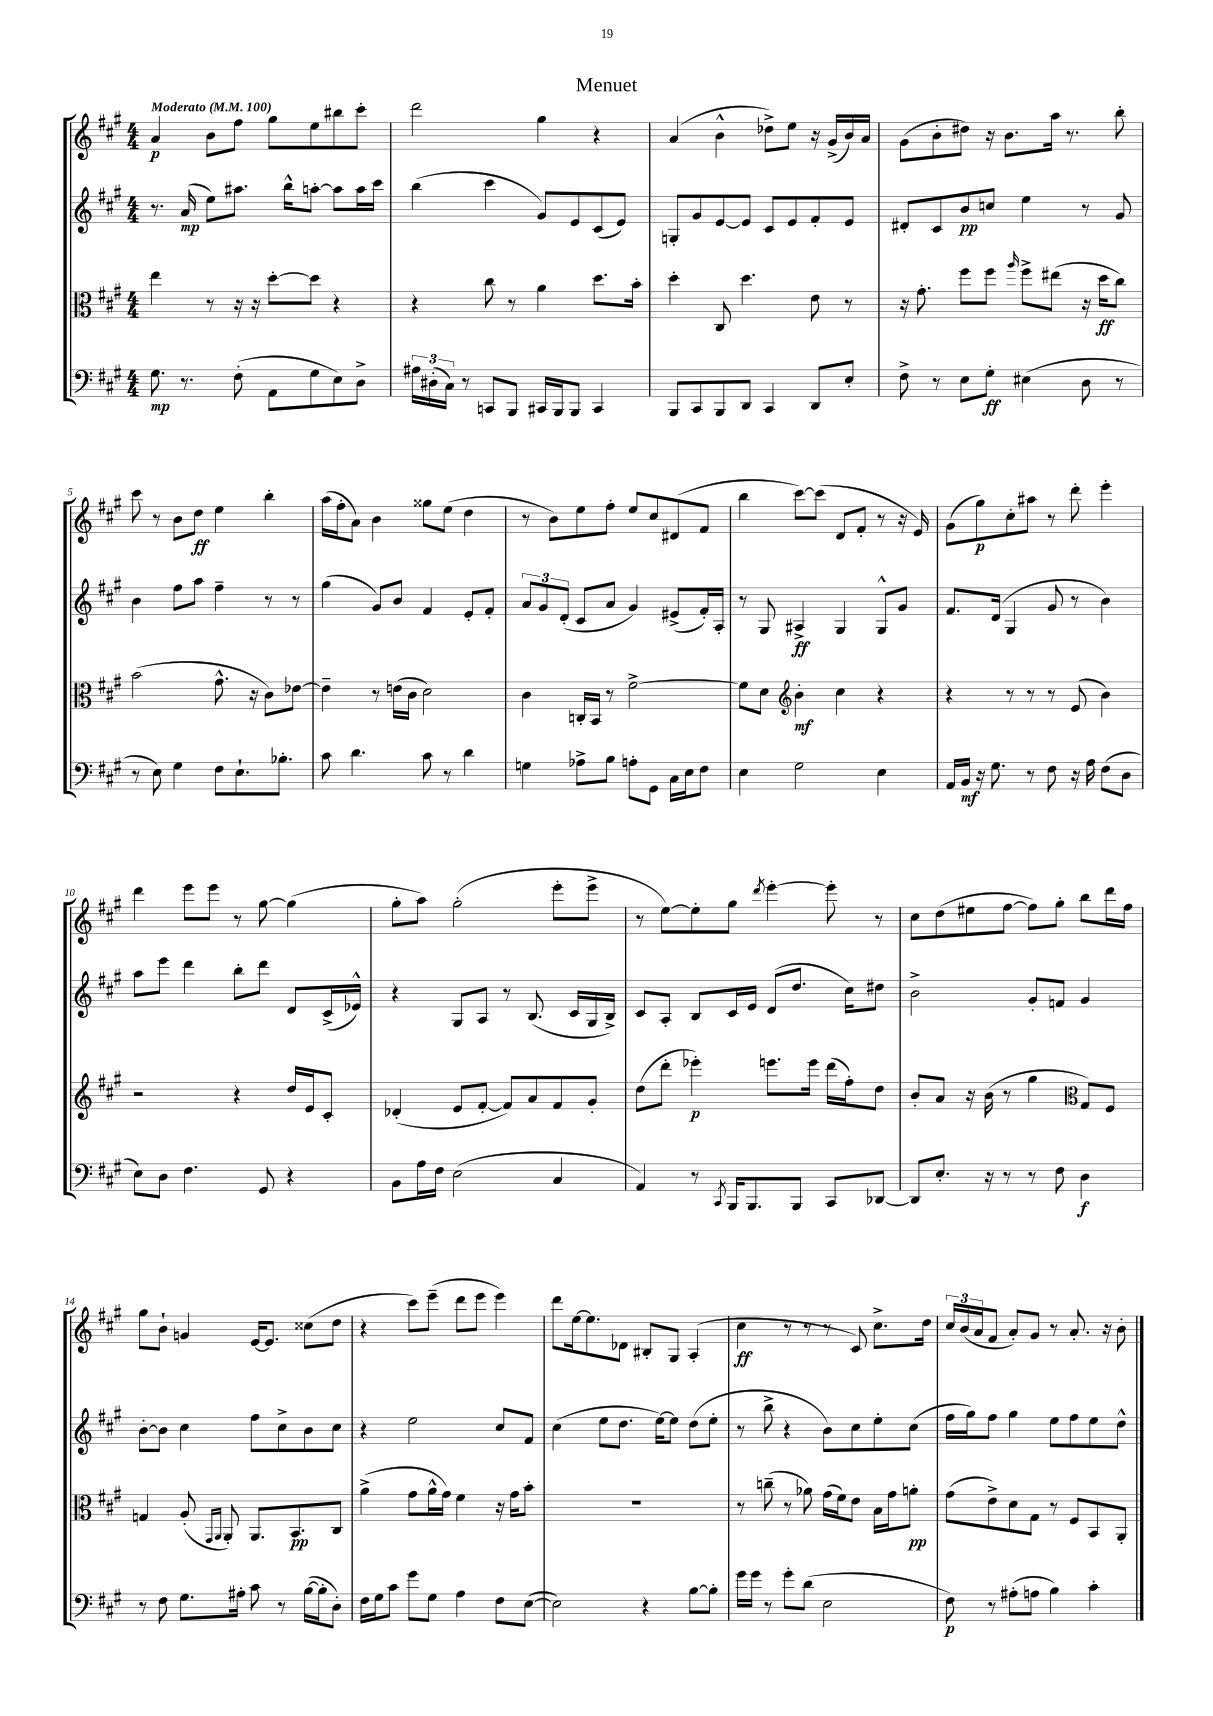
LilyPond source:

\header { title = "Menuet" }
<<
\new StaffGroup <<
\new Staff = "s0" {
    \clef treble \key a \major \numericTimeSignature \time 4/4 \tempo "Moderato" 4 = 100
    a'4\p b'8 fis''8 gis''8 e''8 bis''8 cis'''8-. |
    d'''2 gis''4 r4 |
    a'4( b'4-^ des''8->) e''8 r16 gis'16->( b'16) a'16 |
    gis'8( b'8-. dis''8) r16 b'8. a''16 r8. b''8-. |
    cis'''8 r8 b'8 d''8\ff e''4 b''4-. |
    a''16( fis''16-. a'8) b'4 gisis''8 e''8( d''4 |
    r8 b'8) e''8 fis''8-. e''8 cis''8 dis'8( fis'8 |
    b''4 cis'''8~) cis'''8( d'8 fis'8-. r8 r16 e'16) |
    gis'8( gis''8\p) cis''8-. ais''8 r8 d'''8-. e'''4-. |
    d'''4 e'''8 e'''8 r8 gis''8~ gis''4( |
    gis''8-. a''8) gis''2-.( e'''8-. e'''8-> |
    r8 e''8~) e''8-. gis''8 \acciaccatura { d'''8 } e'''4~-. e'''8-. r8 |
    cis''8 d''8( eis''8 fis''8~ fis''8) gis''8-. b''8 d'''16 fis''16 |
    gis''8 b'8-! g'4 e'16~ e'8. cisis''8( d''8 |
    r4 cis'''8) e'''8--( d'''8 e'''8 e'''4) |
    d'''8 e''16~ e''8. des'8 bis8-. gis8 a4-.( |
    cis''4\ff r8 r8 r8 cis'8) cis''8.-> d''16 |
    \tuplet 3/2 { cis''16 b'16( a'16 } fis'8 a'8-.) gis'8 r8 a'8.-. r16 b'8-. \bar "|." |
}
\new Staff = "s1" {
    \clef treble \key a \major \numericTimeSignature \time 4/4
    r8. a'16\mp( e''8) ais''8. b''16-^ a''8~-. a''8 a''16 cis'''16 |
    b''4( cis'''4 gis'8) e'8 cis'8( e'8) |
    g8-. gis'8 e'8~ e'8 cis'8 e'8 fis'8-. e'8 |
    dis'8-. cis'8 b'8\pp c''8 e''4 r8 gis'8 |
    b'4 fis''8 a''8 fis''4-- r8 r8 |
    gis''4( gis'8) b'8 fis'4 e'8-. fis'8-. |
    \tuplet 3/2 { a'8 gis'8 d'8-.( } cis'8 a'8 gis'4) eis'8->( fis'16-.) a16-. |
    r8 gis8 ais4->\ff gis4 gis8-^ gis'8 |
    fis'8. d'16( gis4 gis'8 r8 b'4) |
    a''8 e'''8 d'''4 b''8-. d'''8 d'8 cis'16->( ees'16-^) |
    r4 gis8 a8 r8 b8.( cis'16 gis16 b16->) |
    cis'8 a8-. b8 cis'16 e'16 d'8( d''8. cis''16) dis''8 |
    b'2-> gis'8-. f'8 gis'4 |
    b'8~-. b'8 cis''4 fis''8 cis''8-> b'8 cis''8 |
    r4 e''2 cis''8 fis'8 |
    cis''4( e''8 d''8. e''16~) e''8 d''8( e''8-. |
    r8 b''8-> r4 b'8) cis''8 e''8-. cis''8( |
    fis''16 gis''16) fis''8 gis''4 e''8 fis''8 e''8 d''8-^ \bar "|." |
}
\new Staff = "s2" {
    \clef alto \key a \major \numericTimeSignature \time 4/4
    e''4 r8 r16 r16 d''8~-. d''8 r4 |
    r4 cis''8 r8 a'4 d''8. b'16-. |
    d''4-. cis8 d''4. e'8 r8 |
    r16 gis'8.-. fis''8 fis''8 \grace { a''16 } fis''8-> eis''8( r16 d''16\ff cis''8) |
    b'2( gis'8.-^ r16 cis'8) ees'8~ |
    ees'4-- r8 e'16( cis'16 d'2) |
    cis'4 c16-. b,16 r8 fis'2~-> |
    fis'8 d'8 \clef treble b'4-.\mf cis''4 r4 |
    r4 r8 r8 r8 e'8( b'4) |
    r2 r4 d''16 e'16 cis'8-. |
    des'4-.( e'8 fis'8~-. fis'8) a'8 fis'8 gis'8-. |
    d''8( d'''8-. ees'''4-.\p) e'''8. e'''16 d'''16( fis''16-.) d''8 |
    b'8-. a'8 r16 b'16( r8 gis''4 \clef alto gis8) fis8 |
    g4 a8-.( \grace { gis,16 a,16 } a,8-.) a,8. b,8.\pp cis8 |
    a'4->( gis'8 a'16-^ gis'16) fis'4 r16 gis'16 b'8-. |
    R1 |
    r8 c''8--( r8 aes'8) gis'16( fis'16) e'8 b16 gis'16 a'8-.\pp |
    gis'8( e'8->) d'8 gis8 r8 fis8 b,8 a,8-. \bar "|." |
}
\new Staff = "s3" {
    \clef bass \key a \major \numericTimeSignature \time 4/4
    gis8.\mp r8. fis8-.( a,8 gis8 e8) d8-> |
    \tuplet 3/2 { ais16 dis16-.( cis16) } r8 c,8 b,,8 cis,16 b,,16 b,,8 cis,4 |
    b,,8 cis,8 b,,8 d,8 cis,4 d,8 e8-. |
    fis8-> r8 e8 gis8-.\ff eis4( d8 r8 |
    r8 e8) gis4 fis8 e8.-! bes8.-. |
    cis'8 d'4. cis'8 r8 d'4 |
    g4 aes8-> b8 a8-. gis,8 cis16 e16 fis8 |
    e4 gis2 e4 |
    a,16 b,16\mf r16 gis8. r8 fis8 r16 a16 fis8( d8 |
    e8) d8 fis4. gis,8 r4 |
    b,8 a16 fis16 e2( cis4 |
    a,4) r8 \acciaccatura { cis,8 } b,,16 b,,8. b,,8 cis,8 des,8~ |
    des,8 e8.-. r16 r8 r8 fis8 d4\f |
    r8 fis8 gis8. ais16-. cis'8 r8 b16~( b16-. d8-.) |
    fis16 gis16 cis'8 gis'8 gis8 a4 fis8 e8~( |
    e2) r4 b8~ b8-. |
    gis'16 gis'16 r8 gis'8-. d'8( e2 |
    fis8\p) r8 ais8-.( a8 b4) cis'4-. \bar "|." |
}
>>
>>
